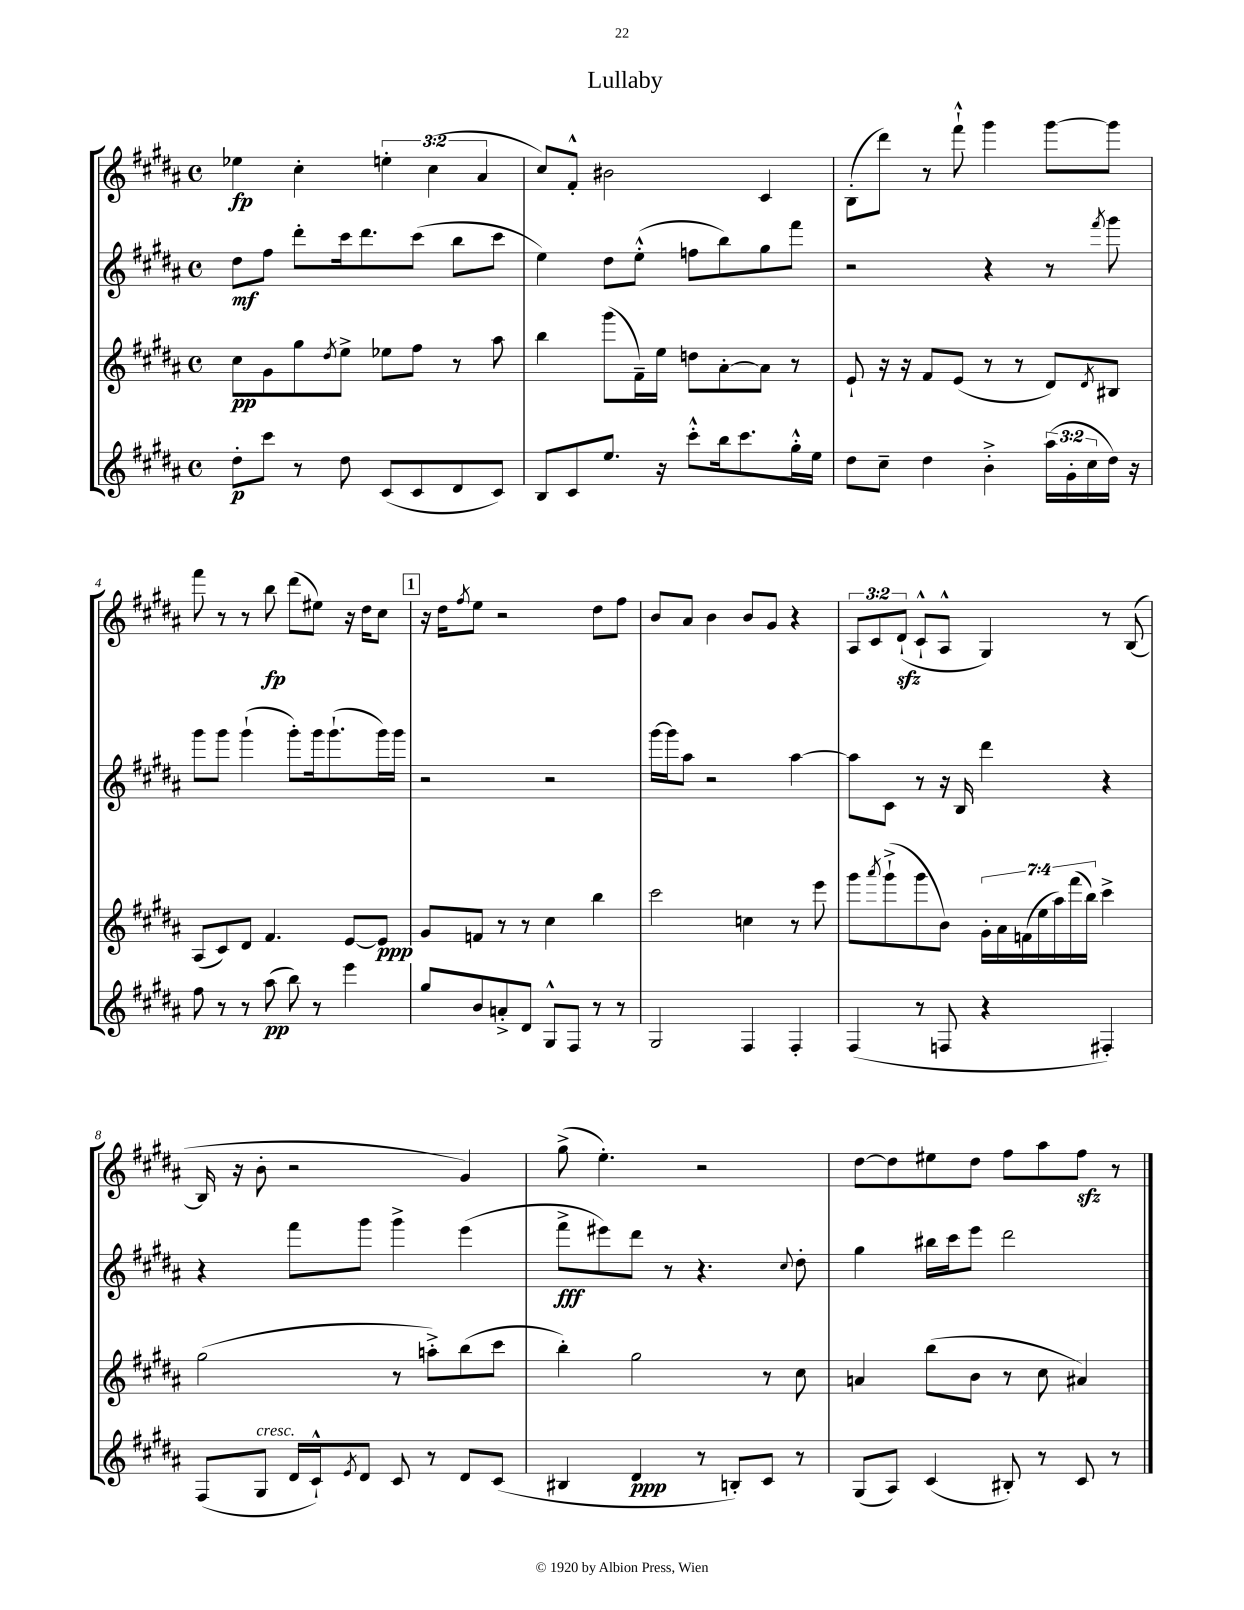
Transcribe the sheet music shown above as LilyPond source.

\header { title = "Lullaby" }
<<
\new StaffGroup <<
\new Staff = "s0" {
    \clef treble \key b \major \defaultTimeSignature \time 4/4 \override Staff.TupletNumber.text = #tuplet-number::calc-fraction-text
    ees''4\fp cis''4-. \tuplet 3/2 { e''4-. cis''4( ais'4 } |
    cis''8) fis'8-.-^ bis'2 cis'4 |
    b8-.( dis'''8) r8 fis'''8-!-^ gis'''4 gis'''8~ gis'''8 |
    fis'''8 r8 r8 b''8\fp dis'''8( eis''8) r16 dis''16 cis''8 |
    \mark \markup { \box "1" } r16 dis''16 \acciaccatura { fis''8 } e''8 r2 dis''8 fis''8 |
    b'8 ais'8 b'4 b'8 gis'8 r4 |
    \tuplet 3/2 { ais8 cis'8 dis'8-!\sfz( } cis'8-!-^ ais8-^ gis4) r8 b8~( |
    b16 r16 b'8-. r2 gis'4) |
    gis''8->( e''4.-.) r2 |
    dis''8~ dis''8 eis''8 dis''8 fis''8 ais''8 fis''8\sfz r8 \bar "|." |
}
\new Staff = "s1" {
    \clef treble \key b \major \defaultTimeSignature \time 4/4
    dis''8\mf fis''8 dis'''8-. cis'''16 dis'''8. cis'''8( b''8 cis'''8 |
    e''4) dis''8 e''8-.-^( f''8 b''8) gis''8 fis'''8 |
    r2 r4 r8 \acciaccatura { fis'''8 } gis'''8 |
    gis'''8 gis'''8 gis'''4-!( gis'''8-.) gis'''16 gis'''8.-!( gis'''16) gis'''16 |
    \mark \markup { \box "1" } r2 r2 |
    gis'''16~ gis'''16 ais''8 r2 ais''4~ |
    ais''8 cis'8 r8 r16 b16 dis'''4 r4 |
    r4 fis'''8 gis'''8 gis'''4-> e'''4( |
    fis'''8->\fff eis'''8) dis'''8 r8 r4. \appoggiatura { cis''8 } dis''8-. |
    gis''4 bis''16 cis'''16 e'''8 dis'''2 \bar "|." |
}
\new Staff = "s2" {
    \clef treble \key b \major \defaultTimeSignature \time 4/4 \override Staff.TupletNumber.text = #tuplet-number::calc-fraction-text
    cis''8\pp gis'8 gis''8 \acciaccatura { dis''8 } e''8-> ees''8 fis''8 r8 ais''8 |
    b''4 gis'''8( fis'16--) e''16 d''8 ais'8~-. ais'8 r8 |
    e'8-! r16 r16 fis'8 e'8( r8 r8 dis'8) \acciaccatura { dis'8 } bis8 |
    ais8( cis'8) dis'8 fis'4. e'8~ e'8\ppp |
    \mark \markup { \box "1" } gis'8 f'8 r8 r8 cis''4 b''4 |
    cis'''2 c''4 r8 e'''8 |
    gis'''8 \acciaccatura { ais'''8 } gis'''8-!->( gis'''8 b'8) \tuplet 7/4 { gis'16-. ais'16 f'16( e''16 ais''16) fis'''16( b''16) } cis'''4-> |
    gis''2( r8 a''8-.->) b''8( cis'''8 |
    b''4-.) gis''2 r8 cis''8 |
    a'4 b''8( b'8 r8 cis''8 ais'4) \bar "|." |
}
\new Staff = "s3" {
    \clef treble \key b \major \defaultTimeSignature \time 4/4 \override Staff.TupletNumber.text = #tuplet-number::calc-fraction-text
    dis''8-.\p cis'''8 r8 dis''8 cis'8( cis'8 dis'8 cis'8) |
    b8 cis'8 e''8. r16 cis'''8-.-^ b''16 cis'''8. gis''16-.-^ e''16 |
    dis''8 cis''8-- dis''4 b'4-.-> \tuplet 3/2 { ais''16( gis'16-. cis''16 } dis''16) r16 |
    fis''8 r8 r8 ais''8\pp( b''8) r8 e'''4 |
    \mark \markup { \box "1" } gis''8 b'8 a'8-.-> dis'8 gis8-^ fis8 r8 r8 |
    gis2 fis4 fis4-. |
    fis4( r8 f8 r4 fis4-.) |
    fis8( gis8^\markup { \italic "cresc." } dis'16 cis'16-!-^) \acciaccatura { e'8 } dis'8 cis'8 r8 dis'8 cis'8( |
    bis4 dis'4\ppp r8 b8-.) cis'8 r8 |
    gis8( ais8) cis'4( bis8-.) r8 cis'8 r8 \bar "|." |
}
>>
>>
